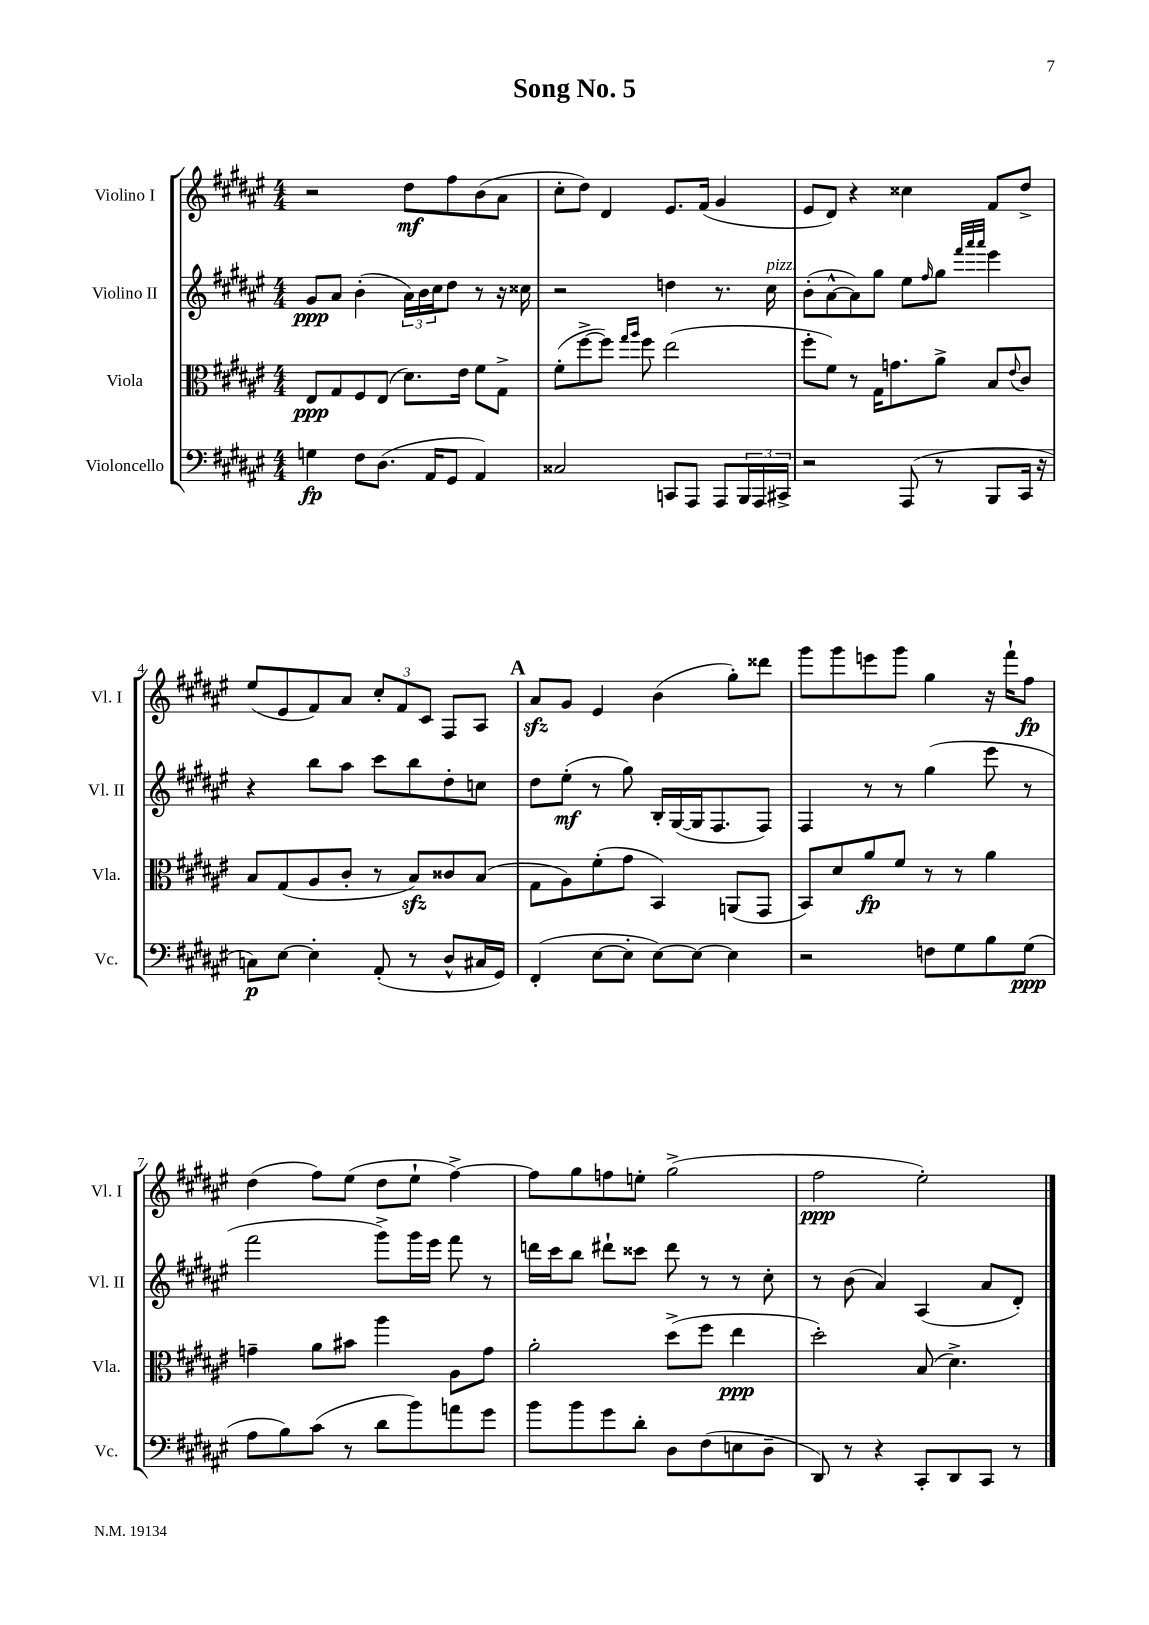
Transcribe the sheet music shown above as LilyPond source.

\header { title = "Song No. 5" }
<<
\new StaffGroup <<
\new Staff = "s0" \with { instrumentName = "Violino I" shortInstrumentName = "Vl. I" } {
    \clef treble \key fis \major \numericTimeSignature \time 4/4
    r2 dis''8\mf fis''8 b'8( ais'8 |
    cis''8-. dis''8) dis'4 eis'8. fis'16( gis'4 |
    eis'8 dis'8) r4 cisis''4 fis'8 dis''8-> |
    eis''8( eis'8 fis'8) ais'8 \tuplet 3/2 { cis''8-. fis'8 cis'8 } fis8 ais8 |
    \mark \markup { \bold "A" } ais'8\sfz gis'8 eis'4 b'4( gis''8-.) disis'''8 |
    gis'''8 gis'''8 e'''8 gis'''8 gis''4 r16 fis'''16-! fis''8\fp |
    dis''4( fis''8) eis''8( dis''8 eis''8-! fis''4~->) |
    fis''8 gis''8 f''8 e''8-. gis''2->( |
    fis''2\ppp eis''2-.) \bar "|." |
}
\new Staff = "s1" \with { instrumentName = "Violino II" shortInstrumentName = "Vl. II" } {
    \clef treble \key fis \major \numericTimeSignature \time 4/4
    gis'8\ppp ais'8 b'4-.( \tuplet 3/2 { ais'16) b'16 cis''16 } dis''8 r8 r16 cisis''16 |
    r2 d''4 r8. cis''16^\markup { \italic "pizz." } |
    b'8-.( ais'8~-^ ais'8) gis''8 eis''8 \grace { fis''16 } gis''8 \grace { fis'''32 ais'''32 ais'''32 } eis'''4 |
    r4 b''8 ais''8 cis'''8 b''8 dis''8-. c''8 |
    \mark \markup { \bold "A" } dis''8 eis''8-.\mf( r8 gis''8) b16-. gis16~( gis16 fis8. fis8) |
    fis4 r8 r8 gis''4( eis'''8 r8 |
    fis'''2 gis'''8->) gis'''16 eis'''16 fis'''8 r8 |
    d'''16 cis'''16 b''8 dis'''8-! cisis'''8 dis'''8 r8 r8 cis''8-. |
    r8 b'8( ais'4) ais4( ais'8 dis'8-.) \bar "|." |
}
\new Staff = "s2" \with { instrumentName = "Viola" shortInstrumentName = "Vla." } {
    \clef alto \key fis \major \numericTimeSignature \time 4/4
    eis8\ppp gis8 fis8 eis8( dis'8.) eis'16 fis'8 gis8-> |
    fis'8-.( fis''8~-> fis''8) \grace { gis''16 ais''16 } fis''8 eis''2( |
    fis''8-. fis'8) r8 gis16 g'8. ais'8-> b8 \appoggiatura { eis'8 } cis'8 |
    b8 gis8( ais8 cis'8-. r8 b8\sfz) cisis'8 b8( |
    \mark \markup { \bold "A" } gis8 ais8) fis'8-.( gis'8 b,4) a,8( gis,8 |
    b,8) dis'8 ais'8\fp fis'8 r8 r8 ais'4 |
    g'4-- ais'8 bis'8 ais''4 ais8 g'8 |
    ais'2-. dis''8->( fis''8 eis''4\ppp |
    dis''2-.) b8( dis'4.->) \bar "|." |
}
\new Staff = "s3" \with { instrumentName = "Violoncello" shortInstrumentName = "Vc." } {
    \clef bass \key fis \major \numericTimeSignature \time 4/4
    g4\fp fis8 dis8.( ais,16 gis,8 ais,4) |
    cisis2 c,8 ais,,8 ais,,8 \tuplet 3/2 { b,,16 ais,,16 cis,16-> } |
    r2 ais,,8( r8 b,,8 cis,16 r16 |
    c8\p) eis8~ eis4-. ais,8-.( r8 dis8-^ cis16 gis,16) |
    \mark \markup { \bold "A" } fis,4-.( eis8~ eis8-. eis8~) eis8~ eis4 |
    r2 f8 gis8 b8 gis8\ppp( |
    ais8 b8) cis'8( r8 dis'8 b'8) a'8 gis'8 |
    b'8 b'8 gis'8 dis'8-. dis8 fis8( e8 dis8-- |
    dis,8) r8 r4 cis,8-. dis,8 cis,8 r8 \bar "|." |
}
>>
>>
